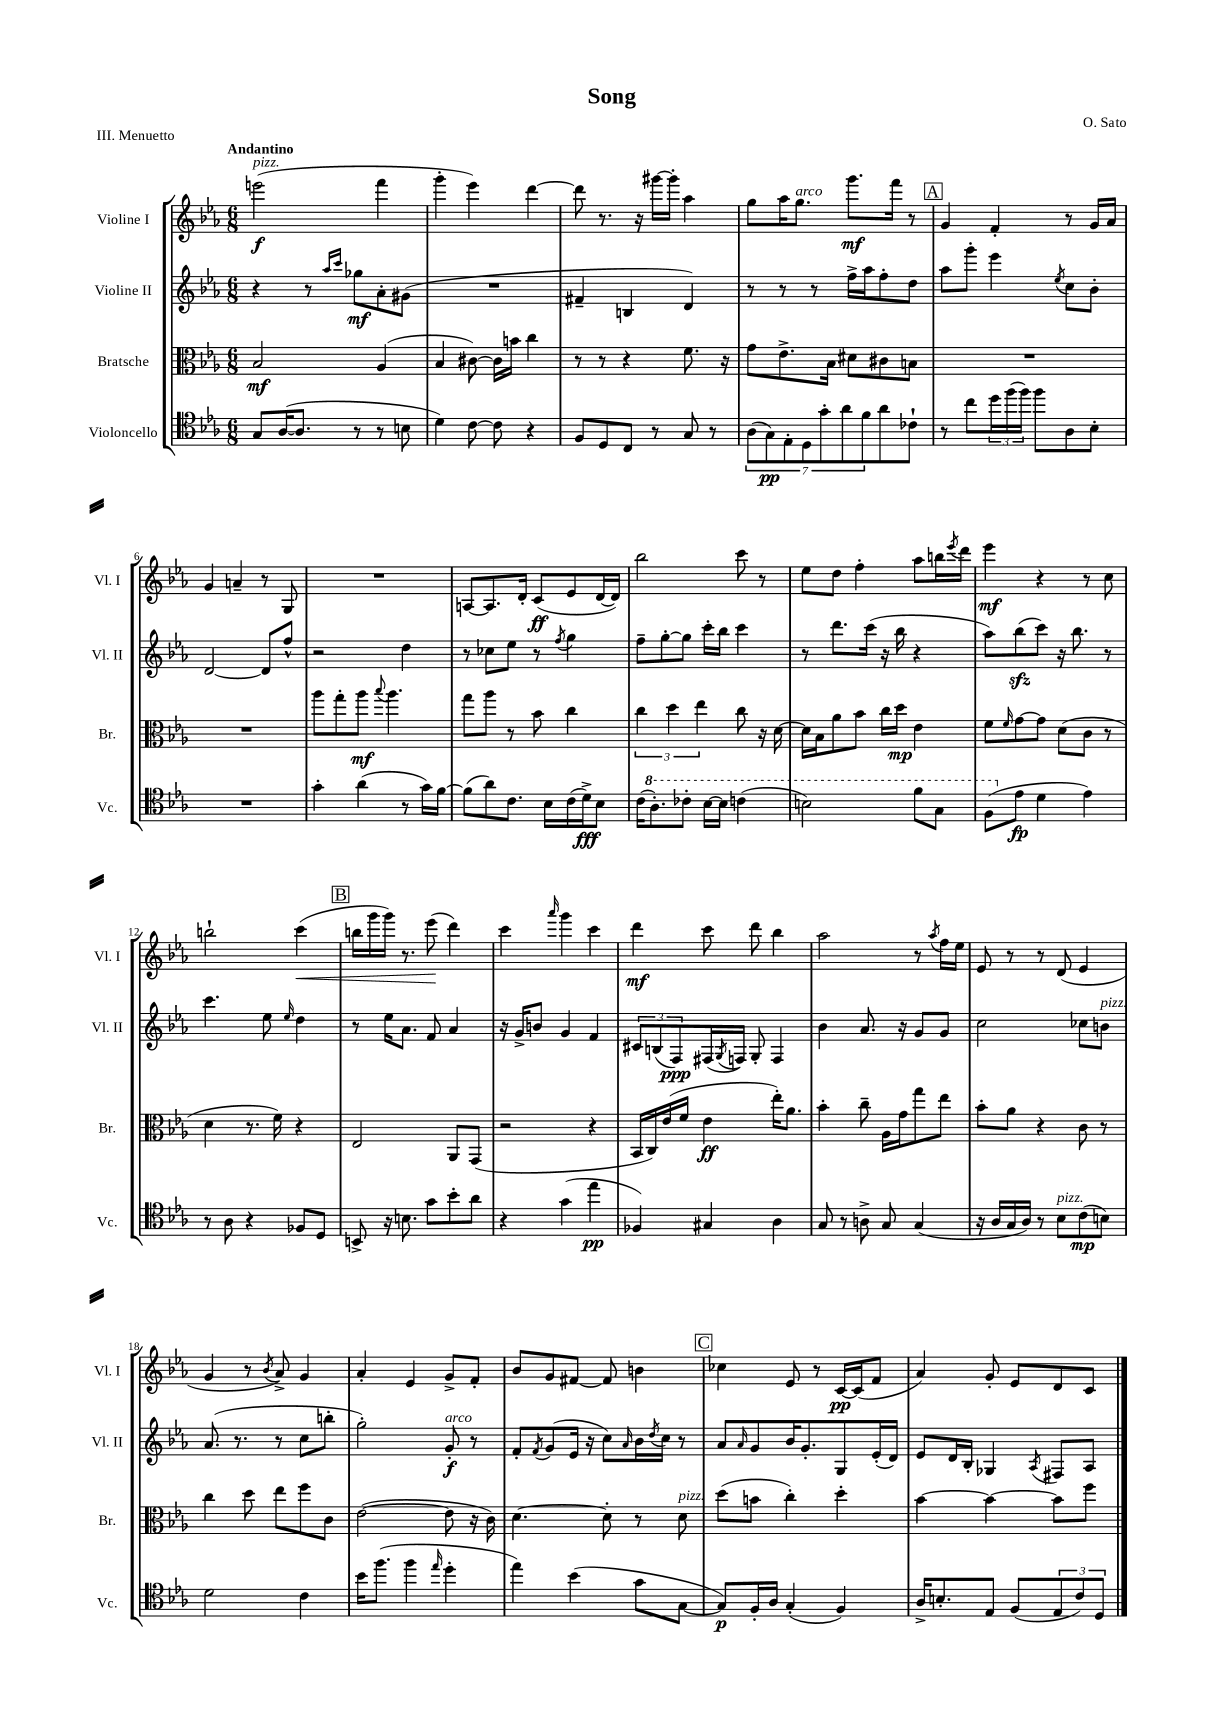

**kern	**kern	**kern	**kern
*staff4	*staff3	*staff2	*staff1
*clefC4	*clefC3	*clefG2	*clefG2
*k[b-e-a-]	*k[b-e-a-]	*k[b-e-a-]	*k[b-e-a-]
*M6/8	*M6/8	*M6/8	*M6/8
8G	2B-	4r	(2eee
([16A-	.	.	.
8.A-]	.	.	.
.	.	8r	.
.	.	16qqaa-	.
.	.	16qqccc	.
8r	.	8gg-	.
8r	(4A-	8a-'	4fff
8B	.	(8g#	.
=	=	=	=
4d)	4B-	2.r	4ggg'
[8c	[8c#)	.	4eee-)
8c]	16c#]	.	.
.	16b	.	.
4r	4cc	.	[4ddd
=	=	=	=
8F	8r	4f#~	8ddd]
8D	8r	.	8.r
8C	4r	4B	.
.	.	.	16r
8r	.	.	[16ggg#
.	.	.	16ggg#']
8G	8.f	4d)	4aa-
8r	.	.	.
.	16r	.	.
=	=	=	=
(14A-	8g	8r	8gg
14G)	.	.	.
.	8.e-^	8r	16aa-
14E-'	.	.	.
.	.	.	8.gg
14D	.	.	.
.	.	8r	.
14g'	.	.	.
.	16B-	.	.
14a-	.	.	.
.	8d#	16ff^	8.ggg
14f	.	.	.
.	.	16aa-	.
8a-	8c#	8ff'	.
.	.	.	16fff
8c-`	8B	8dd	8r
=	=	=	=
8r	2.r	8aa-	4g
8cc	.	8ggg'	.
24dd	.	4eee-	4f'
(24ff	.	.	.
24ff)	.	.	.
8ff	.	.	.
.	.	8qee-	.
8A-	.	8cc	8r
8B-'	.	8b-'	16g
.	.	.	16a-
=	=	=	=
2.r	2.r	[2d	4g
.	.	.	4a~
.	.	8d]	8r
.	.	8ff^^	8G
=	=	=	=
4g'	8aa-	2r	2.r
.	8gg'	.	.
(4a-	8aa-	.	.
.	8qqbb-	.	.
.	4.aa-	.	.
8r	.	4dd	.
16g)	.	.	.
[16f	.	.	.
=	=	=	=
(8f]	8gg	8r	[8A
8a-)	8aa-	8cc-	8.A]
8.c	8r	8ee-	.
.	.	.	16d'
.	8b-	8r	(8c
16B-	.	.	.
.	.	8qff	.
(16c	4cc	4gg	8e-
16d^)	.	.	.
8B-	.	.	[16d
.	.	.	16d])
=	=	=	=
(16c	6cc	8ff~	2bb-
8.a-')	.	.	.
.	.	[8gg'	.
.	6dd	.	.
8cc-'	.	8gg]	.
.	6ee-	.	.
[16b-	.	16ccc'	.
16b-]	.	16bb-	.
(4cc	8cc	4ccc	8ccc
.	16r	.	8r
.	[16d	.	.
=	=	=	=
2b)	16d]	8r	8ee-
.	16B-	.	.
.	8a-	8.ddd	8dd
.	8b-	.	4ff'
.	.	(16ccc	.
.	16cc	16r	.
.	16dd	16bb-	.
8ff	4e-	4r	8aa-
8g	.	.	16bb
.	.	.	8qeee-
.	.	.	16ddd
=	=	=	=
(8f	8f	8aa-)	4eee-
.	16qqf	.	.
8e-	[8g	(8bb-	.
4d	8g]	8ccc)	4r
.	(8d	16r	.
.	.	8.bb-	.
4e-)	8c	.	8r
.	8r	8r	8cc
=	=	=	=
8r	4d	4.ccc	2bb`
8A-	.	.	.
4r	8.r	.	.
.	.	8ee-	.
.	16f)	.	.
.	.	16qqee-	.
8F-	4r	4dd	(4ccc
8D	.	.	.
=	=	=	=
8BB^	2E-	8r	16bb
.	.	.	16ggg
16r	.	16ee-	16ggg)
8.B	.	8.a-	8.r
8g	.	8f	(8eee-
8b-'	8AA-	4a-	4ddd)
8a-	(8GG	.	.
=	=	=	=
4r	2r	16r	4ccc
.	.	16g^	.
.	.	8b	.
.	.	.	16qqaaa-
(4g	.	4g	4ggg
4ee-	4r	4f	4ccc
=	=	=	=
4F-)	16BB-	12c#	4ddd
.	16C)	.	.
.	.	(12B	.
.	(16e-	.	.
.	.	12F)	.
.	16f	.	.
4G#	4e-	(16F#	8ccc
.	.	8qG	.
.	.	16F)	.
.	.	8G'	8ddd
4A-	16ee-')	4F	4bb-
.	8.a-	.	.
=	=	=	=
8G	4b-'	4b-	2aa-
8r	.	.	.
8A^	8cc~	8.a-	.
8G	16A-	.	.
.	16g	16r	.
(4G	8gg	8g	8r
.	.	.	8qaa-
.	8ee-	8g	16ff
.	.	.	16ee-
=	=	=	=
16r	8b-'	2cc	8e-
16A-	.	.	.
16G	8a-	.	8r
16A-)	.	.	.
8r	4r	.	8r
8B-	.	.	(8d
(8c	8c	8cc-	4e-
8B)	8r	8b	.
=	=	=	=
2d	4cc	(8.a-	4g
.	.	8.r	.
.	8dd	.	8r
.	.	.	8qb-
.	8ee-	8r	8a-^)
4c	8ff	8cc	4g
.	8c	8bb'	.
=	=	=	=
16b-	([2e-	2gg')	4a-'
(8.ff	.	.	.
4ff	.	.	4e-
16qqee-	.	.	.
4dd'	8e-]	8g'	8g^
.	16r	8r	8f'
.	16c)	.	.
=	=	=	=
4ee-)	[4.d	8f'	8b-
.	.	8qf	.
.	.	(8g	8g
(4b-	.	16e-	[8f#
.	.	16r	.
.	8d']	8cc)	8f#]
.	.	16qqa-	.
8g	8r	16b-	4b
.	.	8qdd	.
.	.	16cc	.
[8G	8d	8r	.
=	=	=	=
8G])	(8dd	8a-	4cc-
.	.	16qqa-	.
16F'	8b	8g	.
16A-	.	.	.
(4G'	4cc')	16b-	8e-
.	.	8.g'	.
.	.	.	8r
4F)	4dd'	8G	[16c
.	.	.	(16c]
.	.	(16e-'	8f
.	.	16d)	.
=	=	=	=
16A-^	[4b-	8e-	4a-)
8.B'	.	.	.
.	.	16d	.
.	.	16B-'	.
8E-	4b-_	4G-	8g'
(8F	.	.	8e-
.	.	8qA-	.
12E-	8b-]	8F#	8d
12c)	.	.	.
.	8ff	8A-	8c
12D	.	.	.
==	==	==	==
*-	*-	*-	*-
